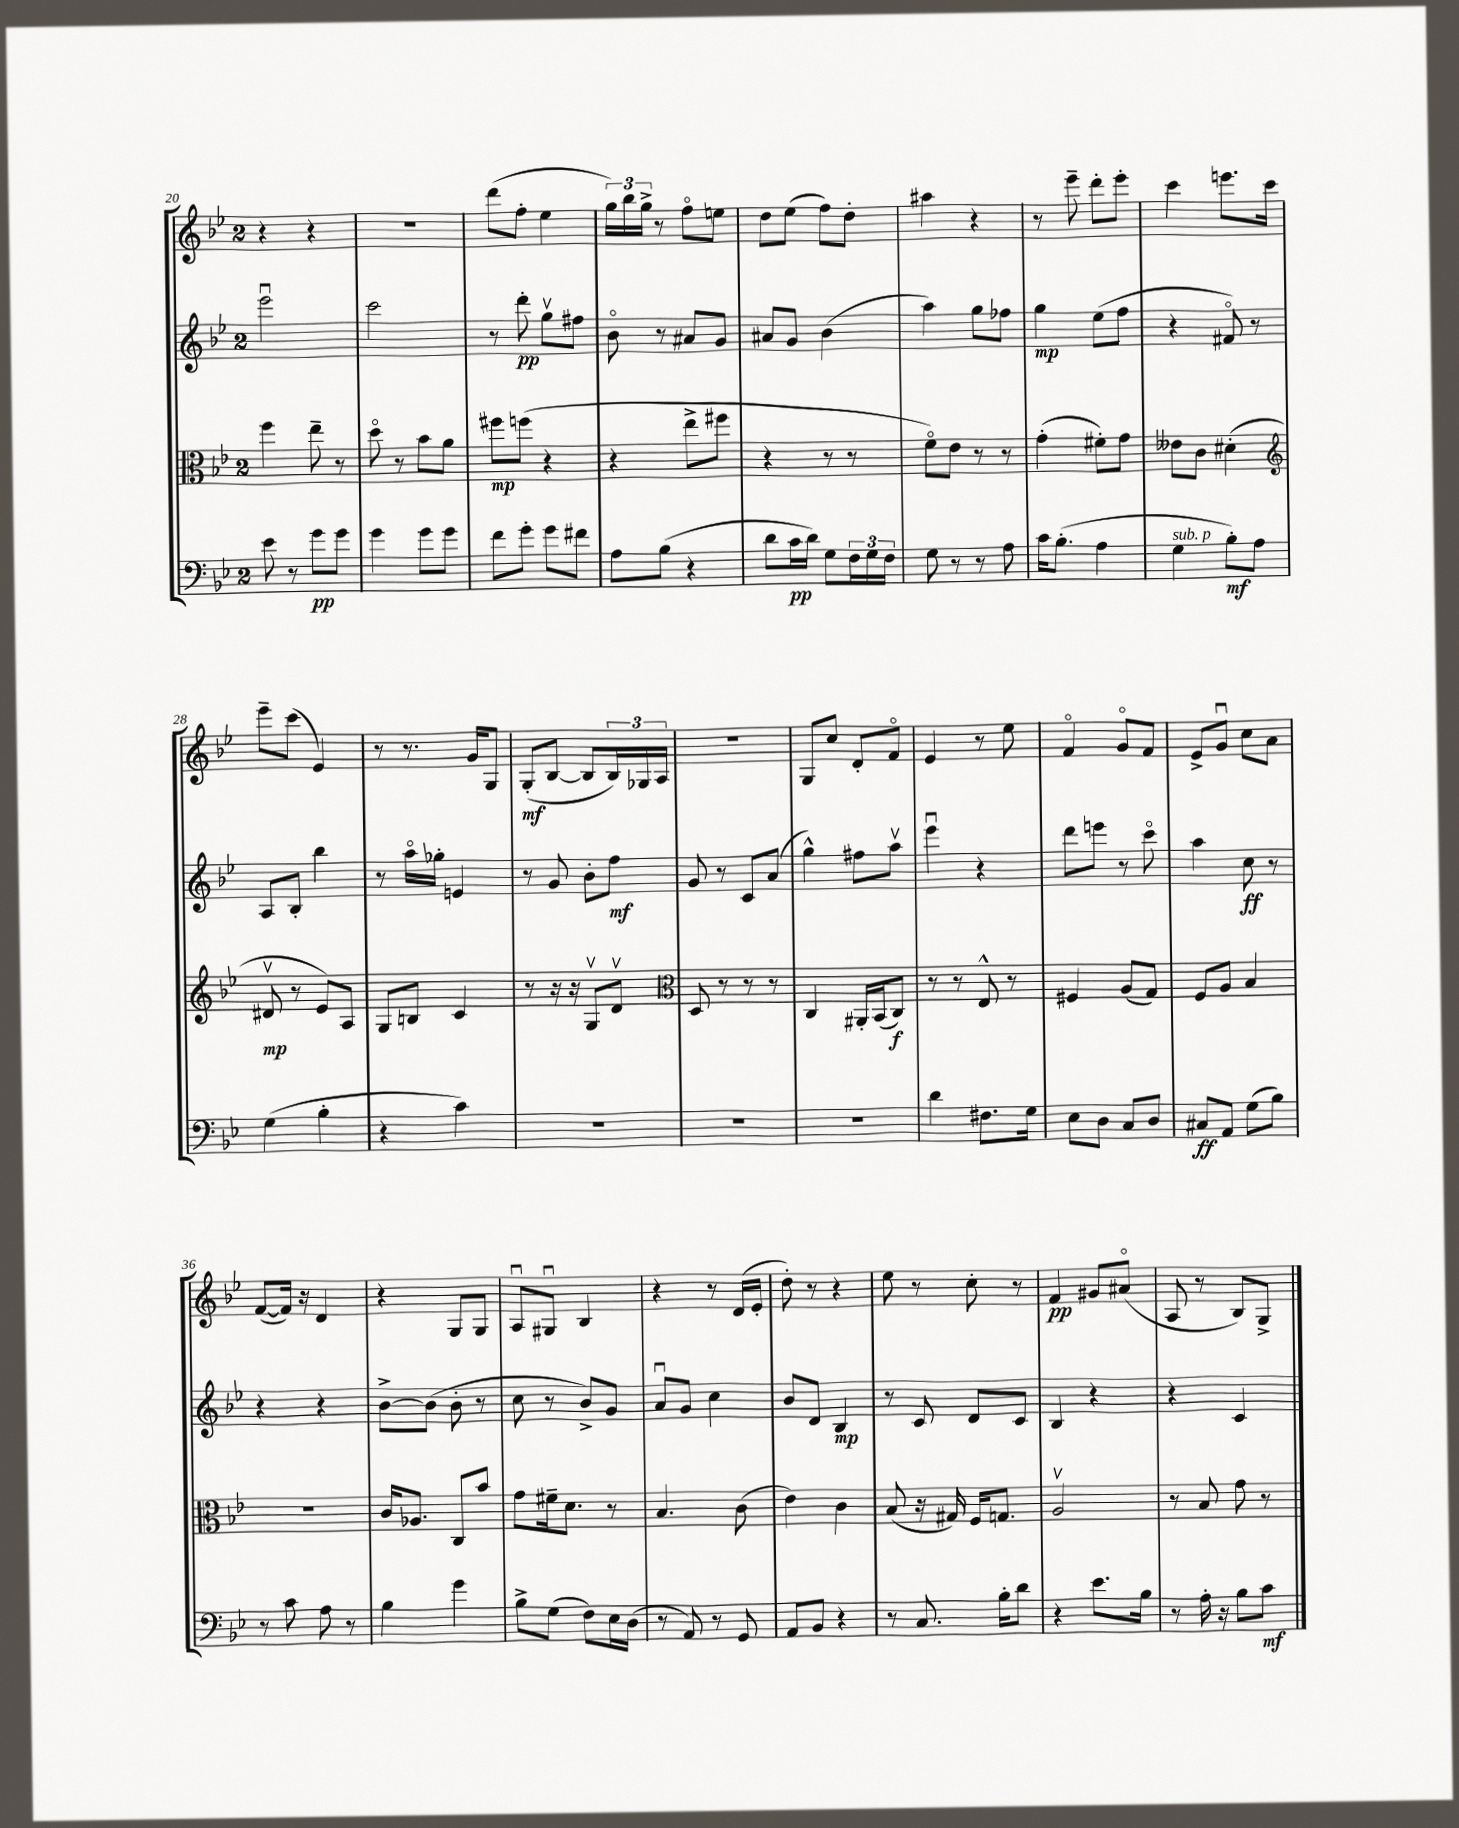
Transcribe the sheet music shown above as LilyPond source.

<<
\new StaffGroup <<
\new Staff = "s0" {
    \clef treble \key bes \major \once \override Staff.TimeSignature.style = #'single-digit \time 2/4
    r4 r4 |
    r2 |
    d'''8( f''8-. ees''4 |
    \tuplet 3/2 { g''16) bes''16 g''16-> } r8 f''8\flageolet e''8 |
    d''8 ees''8( f''8) d''8-. |
    ais''4 r4 |
    r8 ees'''8-- d'''8-. ees'''8-. |
    c'''4 e'''8. c'''16 |
    ees'''8-- c'''8( ees'4) |
    r8 r8. g'16 g8 |
    g8-.\mf( bes8~ bes8 \tuplet 3/2 { bes16) ges16 a16 } |
    r2 |
    g8 c''8 d'8-. f'8\flageolet |
    ees'4 r8 ees''8 |
    f'4\flageolet g'8\flageolet f'8 |
    ees'8-> g'8\downbow c''8 a'8 |
    f'8~( f'16) r16 d'4 |
    r4 g8 g8 |
    a8\downbow gis8\downbow bes4 |
    r4 r8 d'16( ees'16-. |
    d''8-.) r8 r4 |
    ees''8 r8 c''8-. r8 |
    f'4\pp gis'8 ais'8\flageolet( |
    a8 r8 bes8) g8-> \bar "|." |
}
\new Staff = "s1" {
    \clef treble \key bes \major \once \override Staff.TimeSignature.style = #'single-digit \time 2/4
    ees'''2\downbow |
    c'''2 |
    r8 d'''8-.\pp g''8\upbow fis''8 |
    bes'8\flageolet r8 ais'8 g'8 |
    ais'8 g'8 bes'4( |
    a''4) g''8 fes''8 |
    g''4\mp ees''8( f''8 |
    r4 fis'8\flageolet) r8 |
    a8 bes8-. bes''4 |
    r8 a''16\flageolet ges''16-. e'4 |
    r8 g'8 bes'8-. f''8\mf |
    g'8 r8 c'8 a'8( |
    g''4-^) fis''8 a''8\upbow |
    ees'''4\downbow r4 |
    d'''8 e'''8 r8 c'''8\flageolet |
    a''4 c''8\ff r8 |
    r4 r4 |
    bes'8~-> bes'8( bes'8-. r8 |
    c''8 r8 bes'8->) g'8 |
    a'8\downbow g'8 c''4 |
    bes'8 d'8 bes4\mp |
    r8 c'8 d'8 c'8 |
    bes4 r4 |
    r4 c'4 \bar "|." |
}
\new Staff = "s2" {
    \clef alto \key bes \major \once \override Staff.TimeSignature.style = #'single-digit \time 2/4
    f''4 ees''8-- r8 |
    d''8\flageolet r8 bes'8 a'8 |
    fis''8\mp f''8( r4 |
    r4 ees''8-> fis''8 |
    r4 r8 r8 |
    f'8\flageolet) ees'8 r8 r8 |
    g'4-.( fis'8-.) g'8 |
    eeses'8 c'8 dis'4-.( |
    \clef treble dis'8\upbow\mp r8 ees'8) a8 |
    g8 b8 c'4 |
    r8 r16 r16 g8\upbow d'8\upbow |
    \clef alto d8 r8 r8 r8 |
    c4 ais,16-. bes,16( c8\f) |
    r8 r8 ees8-^ r8 |
    fis4 a8( g8) |
    f8 a8 bes4 |
    R2 |
    c'16 aes8. c8 bes'8 |
    g'8 fis'16-- d'8. r8 |
    bes4. c'8( |
    ees'4) c'4 |
    bes8( r16 gis16) f16 g8. |
    a2\upbow |
    r8 bes8 g'8 r8 \bar "|." |
}
\new Staff = "s3" {
    \clef bass \key bes \major \once \override Staff.TimeSignature.style = #'single-digit \time 2/4
    ees'8 r8 g'8\pp g'8 |
    g'4 g'8 g'8 |
    f'8 g'8-. g'8 fis'8 |
    a8 bes8( r4 |
    d'8 c'16\pp d'16) g8 \tuplet 3/2 { f16 g16 f16 } |
    g8 r8 r8 a8 |
    c'16 bes8.-.( a4 |
    g4^\markup { \italic "sub. p" } bes8-.\mf) a8 |
    g4( bes4-. |
    r4 c'4) |
    R2 |
    R2 |
    R2 |
    d'4 fis8. g16 |
    ees8 d8 c8 d8 |
    cis8\ff a,8 g8( bes8) |
    r8 c'8 a8 r8 |
    bes4 g'4 |
    bes8-> g8( f8) ees16 d16( |
    r8 a,8) r8 g,8 |
    a,8 bes,8 r4 |
    r8 c8. bes16-. d'8 |
    r4 ees'8. bes16 |
    r8 a16-. r16 bes8 c'8\mf \bar "|." |
}
>>
>>
\layout { \context { \Score currentBarNumber = #20 } }
